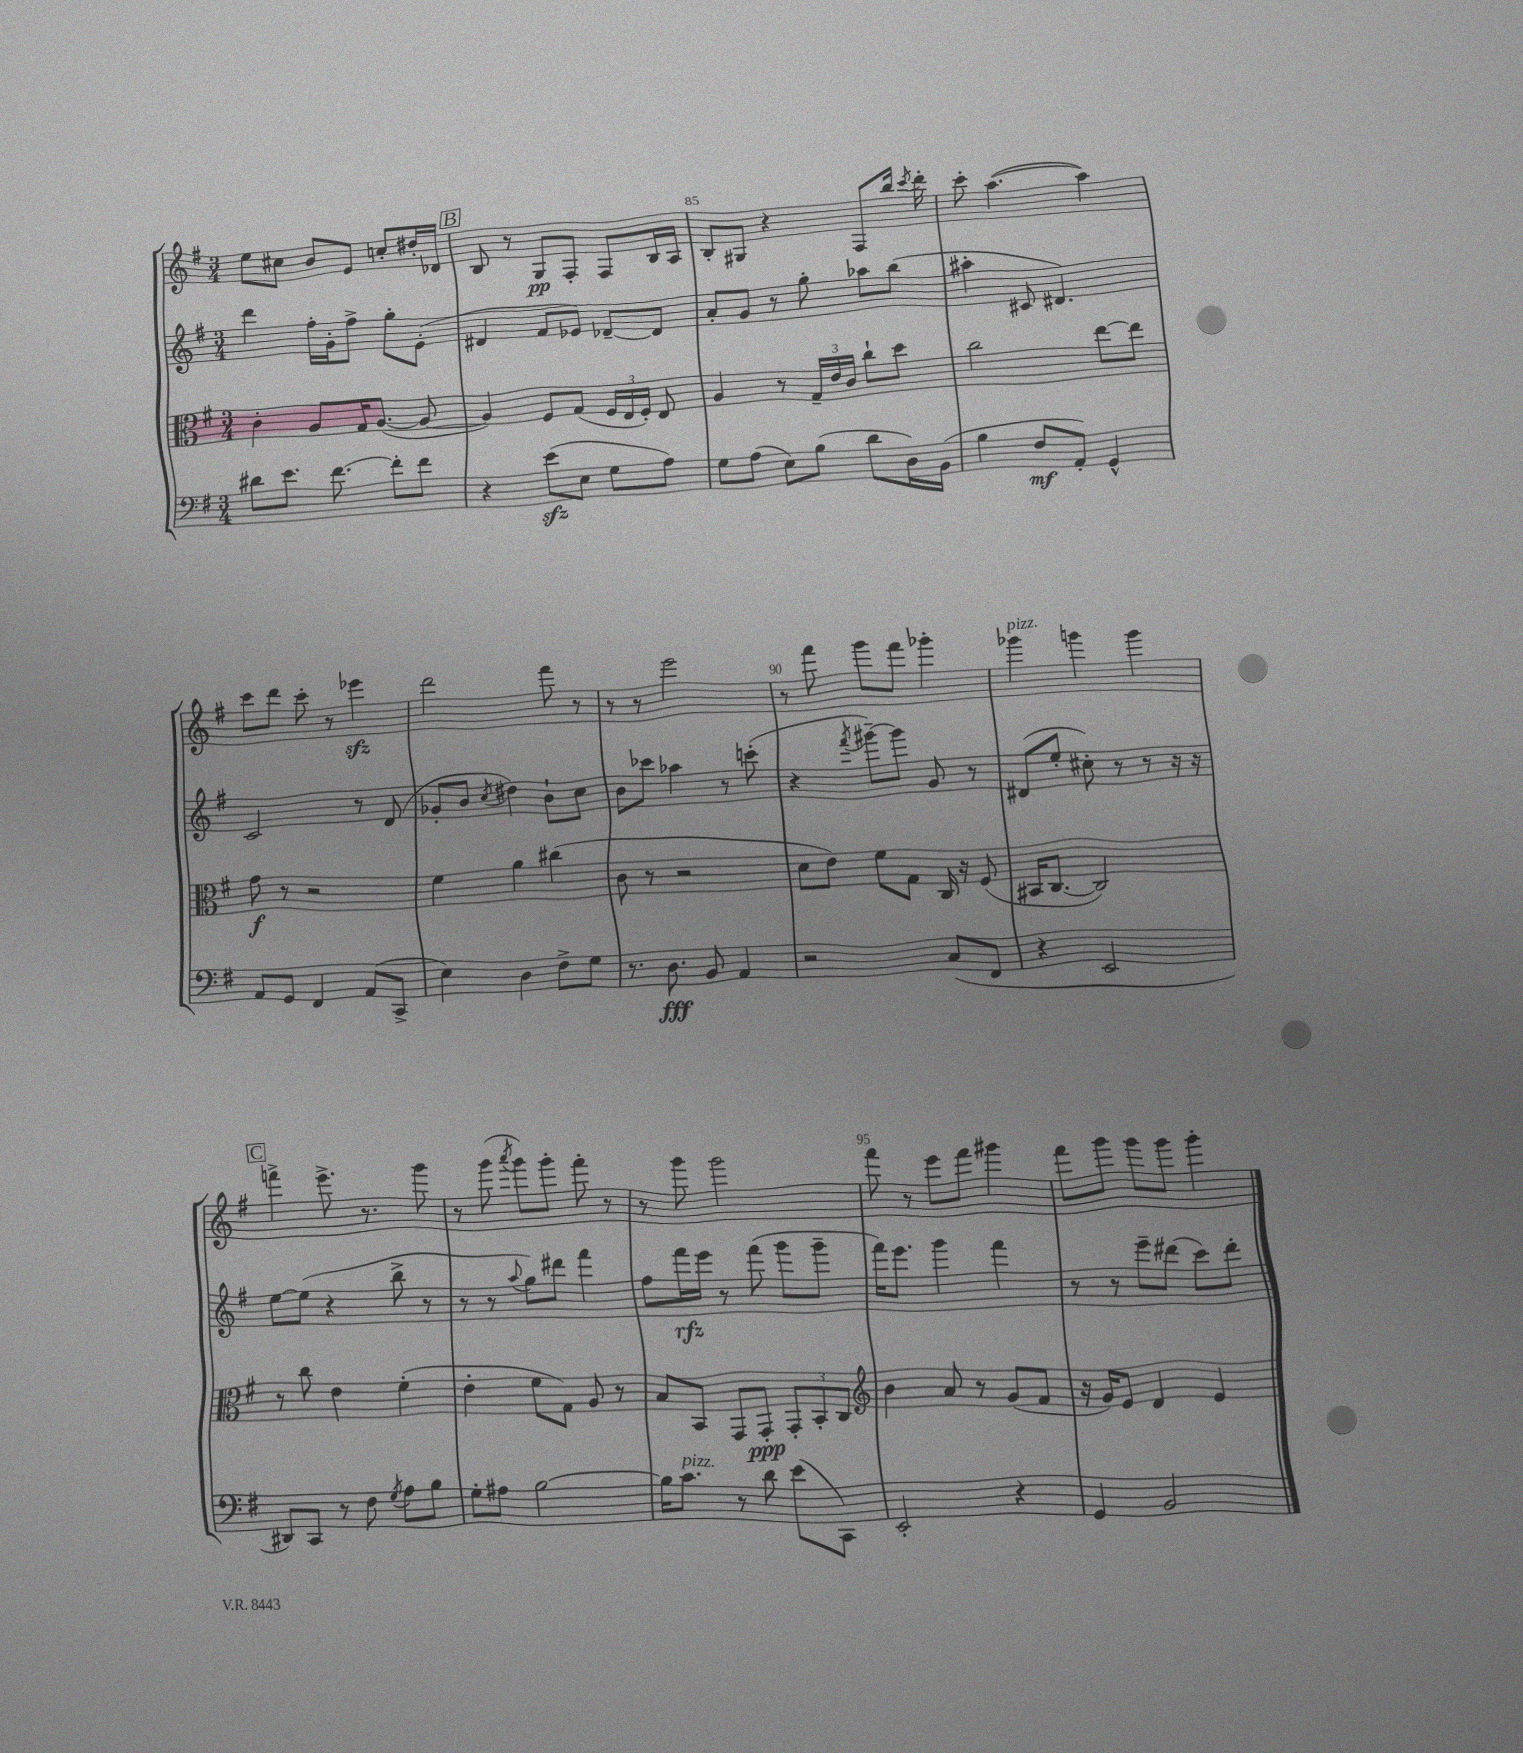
<<
\new StaffGroup <<
\new Staff = "s0" {
    \clef treble \key g \major \numericTimeSignature \time 3/4
    \autoBeamOff e''8[ cis''8] b'8[ e'8] c''8[-. dis''16-. des'16] |
    \mark \markup { \box "B" } b8 r8 g8[\pp fis8]-. fis8[ b16 a16] |
    b8[-. gis8] r4 fis8[ b''16] \acciaccatura { c'''8 } d'''16-. |
    c'''8-. a''4.~( a''4) |
    c'''8[ d'''8] c'''8-. r8 ees'''4\sfz |
    d'''2 fis'''8 r8 |
    r8 r8 e'''2 |
    r8 fis'''8 g'''8[ fis'''8] ges'''4-. |
    ges'''4^\markup { \italic "pizz." } g'''4 g'''4 |
    \mark \markup { \box "C" } f'''4-> e'''8.-> r8. g'''8 |
    r8 g'''8( \acciaccatura { a'''8 } g'''8[) g'''8]-. fis'''8-. r8 |
    r8 g'''8 g'''2 |
    fis'''8 r8 e'''8[ fis'''8] gis'''4 |
    fis'''8[ g'''8] g'''8[ g'''8] g'''4-. \bar "|." |
}
\new Staff = "s1" {
    \clef treble \key g \major \numericTimeSignature \time 3/4
    \autoBeamOff d'''4 fis''16[-. g'16-. fis''8]-> g''8[-. e'8]-.( |
    \mark \markup { \box "B" } dis'4 fis'8[ ees'8]) des'8[~-- des'8] |
    a'8[-. g'8] r8 g''8-. aes''8[ b''8]( |
    ais''4-. cis'8 dis'4.) |
    c'2 r8 d'8( |
    ges'8[-. b'8] \acciaccatura { c''8 } dis''4) b'8[-! c''8] |
    b'8[ ces'''8] aes''4 r8 c'''8-.( |
    r4 \acciaccatura { fis'''8 } gis'''8[~--) gis'''8] g'8 r8 |
    dis'8[( e''8]-. cis''8-.) r8 r8 r16 r16 |
    \mark \markup { \box "C" } e''8[~ e''8]( r4 b''8-> r8 |
    r8 r8 \appoggiatura { a''8 } g''8[) dis'''8] fis'''4 |
    fis''8[ fis'''16\rfz e'''16] r8 fis'''8( g'''8[ g'''8]-- |
    fis'''16[) e'''8.] g'''4 fis'''4 |
    r8 r8 e'''8[-- dis'''8]( c'''8[) dis'''8]-. \bar "|." |
}
\new Staff = "s2" {
    \clef alto \key g \major \numericTimeSignature \time 3/4
    \autoBeamOff c'4-. a8[ g16 a8.]~( a8~ |
    \mark \markup { \box "B" } a4) fis8[ g8]( \tuplet 3/2 { fis16[ e16 fis16]-.) } e8 |
    a4 r8 \tuplet 3/2 { g16[-- e'16 c'16] } c''8[-! d''8] |
    c''2 e''8[~ e''8] |
    g'8\f r8 r2 |
    fis'4 a'4 cis''4( |
    c'8 r8 r2 |
    d'8[ e'8]) fis'8[ g8] c16 r16 fis8( |
    bis,16[ c8.]~ c2) |
    \mark \markup { \box "C" } r8 c''8 e'4 fis'4-.( |
    e'4-. fis'8[ g8]) a8 r8 |
    b8[ b,8] g,8[ g,8]-.\ppp \tuplet 3/2 { g,8[-. b,8-. c8] } |
    \clef treble b'4 a'8 r8 g'8[( fis'8] |
    r16 g'16[) e'8] d'4 e'4 \bar "|." |
}
\new Staff = "s3" {
    \clef bass \key g \major \numericTimeSignature \time 3/4
    \autoBeamOff dis'8[ e'8.] fis'8.~ fis'8[-. fis'8] |
    \mark \markup { \box "B" } r4 e'8[\sfz( e8] g8[ a8]) |
    g8[ a8]( e8[) b8]( d'8[ d16) b,16]( |
    b4 fis8[\mf a,8]-.) g,4-^ |
    a,8[ g,8] fis,4 a,8[( c,8]-> |
    e4) d4 fis8[-> g8] |
    r8. d8.\fff b,8 a,4 |
    r2 c8[( fis,8] |
    r4 e,2 |
    \mark \markup { \box "C" } dis,8[) c,8] r8 fis8 \acciaccatura { g8 } a8[ b8] |
    g8[-. ais8] b2~ |
    b16[ c'8.]^\markup { \italic "pizz." } r8 d'8 e'8[( c,8]) |
    e,2-. r4 |
    g,4 b,2 \bar "|." |
}
>>
>>
\layout { \context { \Score currentBarNumber = #83 \override BarNumber.break-visibility = ##(#f #t #t) barNumberVisibility = #(every-nth-bar-number-visible 5) } }
